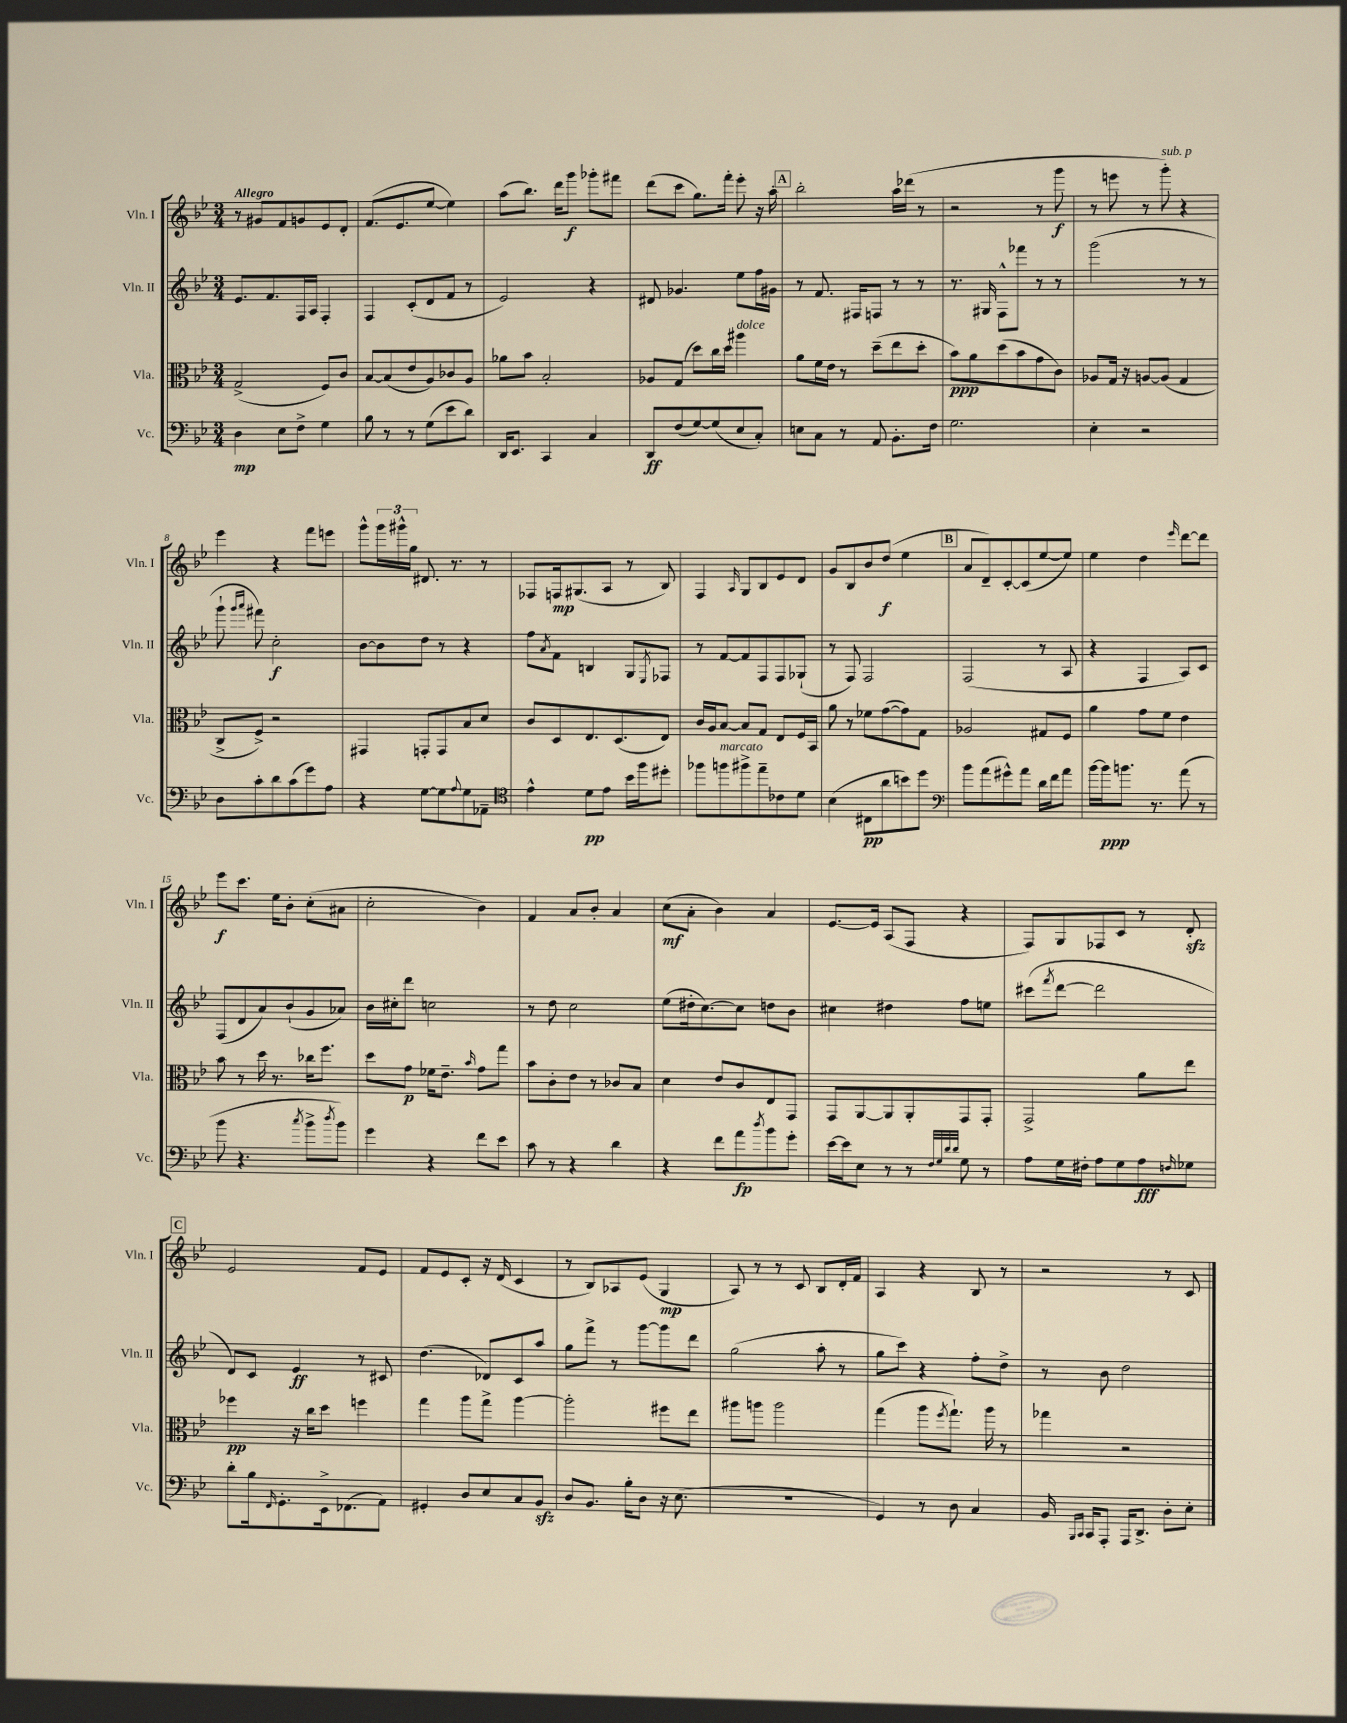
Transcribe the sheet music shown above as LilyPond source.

<<
\new StaffGroup <<
\new Staff = "s0" \with { instrumentName = "Vln. I" shortInstrumentName = "Vln. I" } {
    \clef treble \key bes \major \numericTimeSignature \time 3/4 \tempo "Allegro"
    r8 gis'8 f'8 g'8 ees'8 d'8-. |
    f'8.( ees'8. ees''8~ ees''4) |
    a''8( bes''8.) d'''16 g'''8\f ges'''8-. fis'''8 |
    d'''8( c'''8 g''8.) f'''16-. ees'''8-. r16 a''16-. |
    \mark \markup { \box "A" } bes''2-. a''16 des'''16( r8 |
    r2 r8 g'''8\f |
    r8 e'''8 r8 g'''8-.^\markup { \italic "sub. p" }) r4 |
    ees'''4 r4 f'''8 e'''8 |
    g'''8-^ \tuplet 3/2 { g'''16 gis'''16-^ g''16 } dis'8. r8. r8 |
    fes8 f16\mp gis8.( a8 r8 bes8) |
    f4 \grace { a16 } g8 bes8 ees'8 d'8 |
    g'8 bes8 bes'8 d''8\f( ees''4 |
    \mark \markup { \box "B" } a'8 d'8--) c'8~-. c'8( ees''8~ ees''8) |
    ees''4 d''4 \grace { ees'''16 } d'''8~ d'''8 |
    ees'''8\f c'''8. ees''16 bes'8-. c''8-.( ais'8 |
    c''2-. bes'4) |
    f'4 a'8 bes'8-. a'4 |
    c''8\mf( a'8-. bes'4) a'4 |
    ees'8.~ ees'16 a8( f8 r4 |
    f8) g8 fes8 c'8 r8 d'8-.\sfz |
    \mark \markup { \box "C" } ees'2 f'8 ees'8 |
    f'8 ees'8 c'8-. r16 d'16( c'4 |
    r8 bes8) aes8 ees'8( g4\mp |
    a8) r8 r8 c'8 bes8 d'16-. f'16 |
    a4 r4 bes8 r8 |
    r2 r8 c'8 \bar "|." |
}
\new Staff = "s1" \with { instrumentName = "Vln. II" shortInstrumentName = "Vln. II" } {
    \clef treble \key bes \major \numericTimeSignature \time 3/4
    ees'8. f'8. f16 a16 f4-. |
    f4 c'8-.( d'8 f'8 r8 |
    ees'2) r4 |
    dis'8 ges'4. ees''8 f''16 gis'16 |
    \mark \markup { \box "A" } r8 f'8. fis16 f8 r8 r8 |
    r8. gis16 f8-^ fes'''8 r8 r8 |
    g'''2( r8 r8 |
    g'''8-! \grace { g'''16 a'''16 } fis'''8) c''2-.\f |
    bes'8~ bes'8 d''8 r8 r4 |
    f''8 \acciaccatura { a'8 } f'8 b4 g8 \acciaccatura { ees8 } fes8 |
    r8 f'8~ f'8 f8 f8 ges8-!( |
    r8 f8) f2 |
    \mark \markup { \box "B" } f2( r8 a8 |
    r4 f4 a8) c'8 |
    f8( d'8 a'8) bes'8-!( g'8 aes'8) |
    bes'16 cis''16-. d'''8 c''2 |
    r8 d''8 c''2 |
    ees''8( dis''16-. c''8.~) c''8 d''8 bes'8 |
    cis''4 dis''4 f''8 e''8 |
    cis'''8( \acciaccatura { f'''8 } d'''8~ d'''2 |
    \mark \markup { \box "C" } d'8) c'8 ees'4\ff r8 cis'8 |
    d''4.( des'8) c'8 a''8 |
    g''8 f'''8-> r8 g'''8~ g'''8 d'''8 |
    g''2( a''8-. r8 |
    g''8 c'''8) r4 f''8-. d''8-> |
    r8 bes'8 d''2 \bar "|." |
}
\new Staff = "s2" \with { instrumentName = "Vla." shortInstrumentName = "Vla." } {
    \clef alto \key bes \major \numericTimeSignature \time 3/4
    g2->( f8) c'8 |
    bes8~ bes8( ees'8 a8) ces'8 a8 |
    aes'8 bes'8 bes2-. |
    aes8 g8( d''8) c''16 d''16 ais''4^\markup { \italic "dolce" } |
    \mark \markup { \box "A" } a'8 f'16 ees'16 r8 d''8--( ees''8 d''8-. |
    bes'8\ppp) a'8 d''8( bes'8 g'8 c'8) |
    aes8 g16 r16 a8~ a8( g4 |
    c8-> f8->) r2 |
    gis,4 g,8-. g,8 bes8 d'8 |
    c'8 d8 ees8. d8.( ees8) |
    c'16 a16 bes8~ bes8 g8 ees8 f16 bes,16 |
    a'8 r8 fes'8 g'8~( g'8) g8 |
    \mark \markup { \box "B" } aes2 gis8 f8 |
    a'4 g'8 f'8 ees'4 |
    bes'8 r8 d''16 r8. ces''16 f''8. |
    d''8 g'8\p fes'16 ees'8.-- \grace { bes'16 } g'8 g''8 |
    bes'8 c'8-. ees'8 r8 ces'8 bes8 |
    d'4 ees'8 c'8 ees8 g,8 |
    g,8 a,8~ a,8 a,8-. g,8 g,8-. |
    g,2-> a'8 ees''8 |
    \mark \markup { \box "C" } fes''4\pp r16 c''16 d''8 f''4 |
    g''4 a''8 g''8-> a''4~ |
    a''2-. fis''8 ees''8 |
    ais''8 a''8 a''2 |
    g''4( a''8 \acciaccatura { f''8 } g''8.-!) a''16 r8 |
    ges''4 r2 \bar "|." |
}
\new Staff = "s3" \with { instrumentName = "Vc." shortInstrumentName = "Vc." } {
    \clef bass \key bes \major \numericTimeSignature \time 3/4
    d4\mp ees8 f8-> g4 |
    bes8 r8 r8 g8( ees'8 d'8) |
    d,16 ees,8. c,4 c4 |
    d,8\ff f8( g8~) g8( ees8 c8-.) |
    \mark \markup { \box "A" } e8 c8 r8 a,8 bes,8.-. f16 |
    g2. |
    ees4-. r2 |
    d8 c'8-. d'8 c'8( g'8) a8 |
    r4 g8~ g8 \appoggiatura { a8 } g8 aes,8-- |
    \clef tenor ees'4-^ d'8\pp ees'8 bes'16 f''16 dis''8-. |
    fes''8 f''8^\markup { \italic "marcato" } fis''8-> ees''8-- ces'8 d'8 |
    bes4( cis8\pp a'8 b'8) d''8 |
    \mark \markup { \box "B" } \clef bass bes'8 a'8( gis'8-^) a'8 d'16 f'16 a'8 |
    bes'16~ bes'16\ppp b'8. r8. a'8( r8 |
    bes'8 r4. \acciaccatura { c''8 } bes'8-> \acciaccatura { d''8 } bes'8) |
    g'4 r4 f'8 ees'8 |
    c'8 r8 r4 d'4 |
    r4 f'8 a'8\fp \acciaccatura { d''8 } bes'8 g'8-. |
    ees'16~ ees'16 ees8 r8 r8 \grace { f32 g32 d'32 d'32 } g8 r8 |
    a8 g16 fis16-. a8 g8 a8\fff \grace { f16 } ges8 |
    \mark \markup { \box "C" } d'8-. bes16 \grace { f,16 } g,8.-. ees,16-> fes,8.( a,8) |
    gis,4-. d8 ees8 c8 bes,8\sfz |
    d8 bes,8. bes16-. d8 r16 ees8.( |
    R2. |
    g,4) r8 d8 c4 |
    bes,16 \grace { bes,,16 c,16 } c,16 a,,8-. a,,16 d,8.-> d8-. ees8-. \bar "|." |
}
>>
>>
